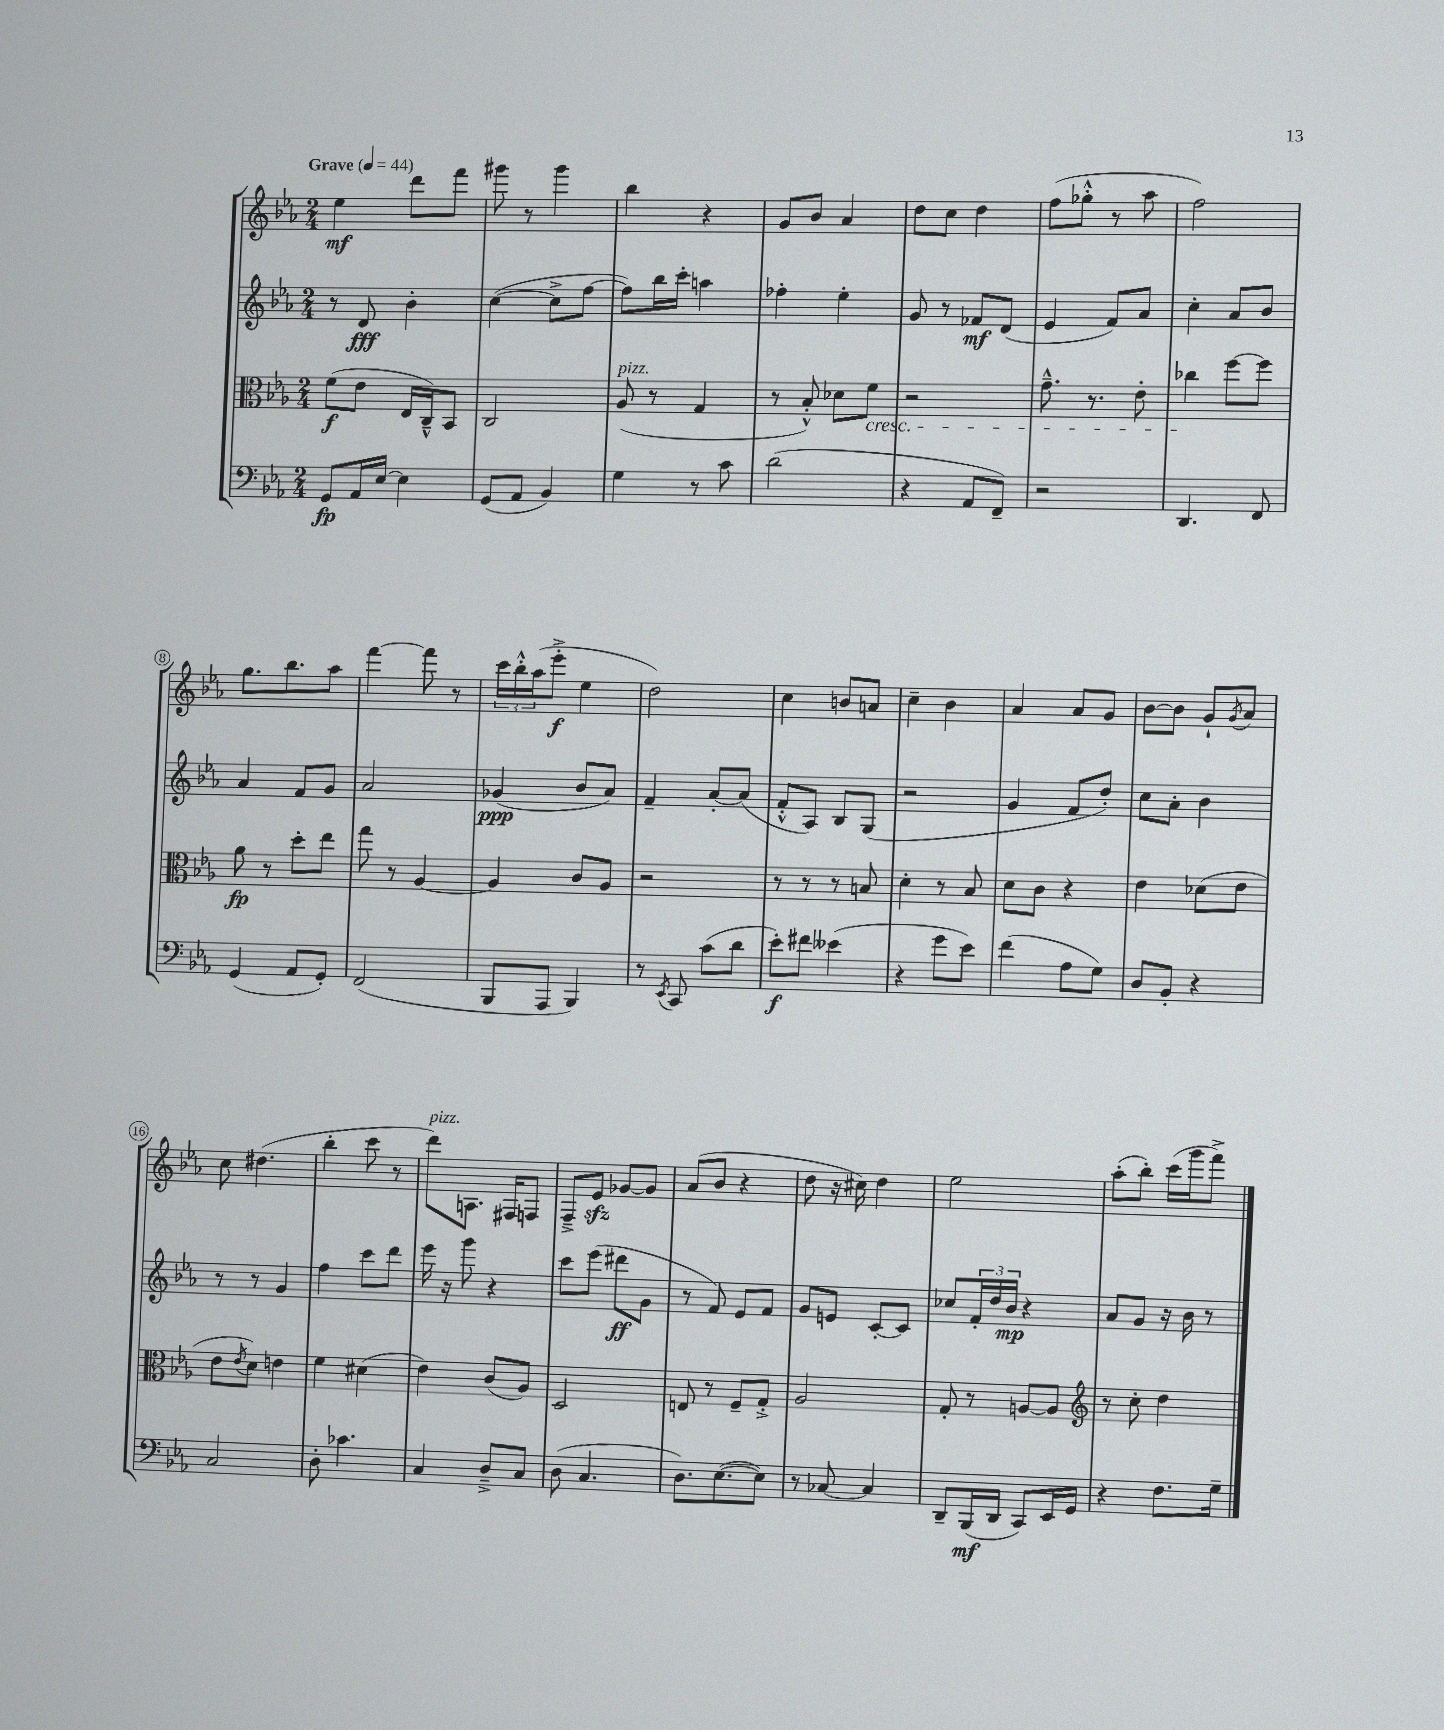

**kern	**kern	**kern	**kern
*staff4	*staff3	*staff2	*staff1
*clefF4	*clefC3	*clefG2	*clefG2
*k[b-e-a-]	*k[b-e-a-]	*k[b-e-a-]	*k[b-e-a-]
*M2/4	*M2/4	*M2/4	*M2/4
*MM44	*MM44	*MM44	*MM44
8GG	(8f	8r	4ee-
16AA-	8e-	8d	.
[16E-	.	.	.
4E-]	16E-	4b-'	8ddd
.	16C~^^)	.	.
.	8BB-	.	8fff
=	=	=	=
(8GG	2C	([4cc	8ggg#
8AA-	.	.	8r
4BB-)	.	8cc^]	4ggg#
.	.	[8ff	.
=	=	=	=
4G	(8A-	8ff])	4bb-
.	8r	16bb-	.
.	.	16ccc'	.
8r	4G	4aa	4r
8c	.	.	.
=	=	=	=
(2d	8r	4ff-'	8g
.	8B-'^^)	.	8b-
.	8d-	4ee-'	4a-
.	8f	.	.
=	=	=	=
4r	2r	8g	8dd
.	.	8r	8cc
8AA-	.	8f-	4dd
8FF~)	.	(8d	.
=	=	=	=
2r	8.g~^^	4e-	(8ff
.	.	.	8gg-'^^
.	8.r	.	.
.	.	8f)	8r
.	8e-'	8a-	8aa-
=	=	=	=
4.DD	4cc-	4cc'	2ff)
.	[8ff	8a-	.
8FF	8ff]	8b-	.
=	=	=	=
(4GG	8a-	4a-	8.gg
.	8r	.	.
.	.	.	8.bb-
8AA-	8dd'	8f	.
8GG')	8ee-	8g	8aa-
=	=	=	=
(2FF	8gg	2a-	[4fff
.	8r	.	.
.	[4A-	.	8fff]
.	.	.	8r
=	=	=	=
8BBB-	4A-]	(4g-	24ccc
.	.	.	24bb-'^^
.	.	.	(24aa-
8AAA-	.	.	8eee-'^
4BBB-)	8c	8b-	4ee-
.	8A-	8a-)	.
=	=	=	=
8r	2r	4f~	2dd)
8qEE-	.	.	.
8CC	.	.	.
(8c	.	[8a-'	.
8d	.	(8a-]	.
=	=	=	=
8e-')	8r	8f'^^	4cc
8f#	8r	8A-)	.
(4e--	8r	8B-	8b
.	8B	(8G	8a
=	=	=	=
4r	4d'	2r	4cc~
8g	8r	.	4b-
8e-)	8B-	.	.
=	=	=	=
(4f	8d	4g	4a-
.	8c	.	.
8A-	4r	8f	8a-
8G)	.	8dd')	8g
=	=	=	=
8D	4e-	8cc	[8b-
8BB-'	.	8a-'	8b-]
4r	(8d-	4b-	8g`
.	.	.	8qg
.	8e-	.	8a-
=	=	=	=
2C	8e-	8r	8cc
.	8qe-	.	.
.	8d)	8r	(4.dd#
.	4e	4g	.
=	=	=	=
8D'	4f	4ff	4bb-'
4.c-	.	.	.
.	(4d#	8ccc	8ccc
.	.	8ddd	8r
=	=	=	=
4C	4e-)	16eee-	8ddd)
.	.	16r	.
.	.	8ggg	8.A
8D~^	(8c	4r	.
.	.	.	16F#
8C	8A-)	.	8F
=	=	=	=
(8D	2D	8ccc	8F~^
4.C	.	(8eee-	8e-
.	.	8ddd#	[8g-
.	.	8g	8g-]
=	=	=	=
8.D)	8E	8r	(8a-
.	8r	8f)	8b-
([8.E-	.	.	.
.	8F~	8e-	4r
8E-])	8G'^	8f	.
=	=	=	=
8r	2A-	8g	8dd
[8C-	.	8e	16r
.	.	.	16cc#)
4C-]	.	[8c'	4dd
.	.	8c]	.
=	=	=	=
8DD~	8G'	8cc-	2ee-
(16BBB-	8r	24f'	.
.	.	24dd	.
16DD	.	.	.
.	.	24b-	.
8CC)	[8A	4r	.
16EE-	8A]	.	.
16GG	.	.	.
=	=	=	=
*	*clefG2	*	*
4r	8r	8a-	(8aa-'
.	8cc'	8g	8bb-')
8.F	4dd	16r	(16ccc
.	.	16b-	16ggg
.	.	8r	8fff^)
16G~	.	.	.
==	==	==	==
*-	*-	*-	*-
